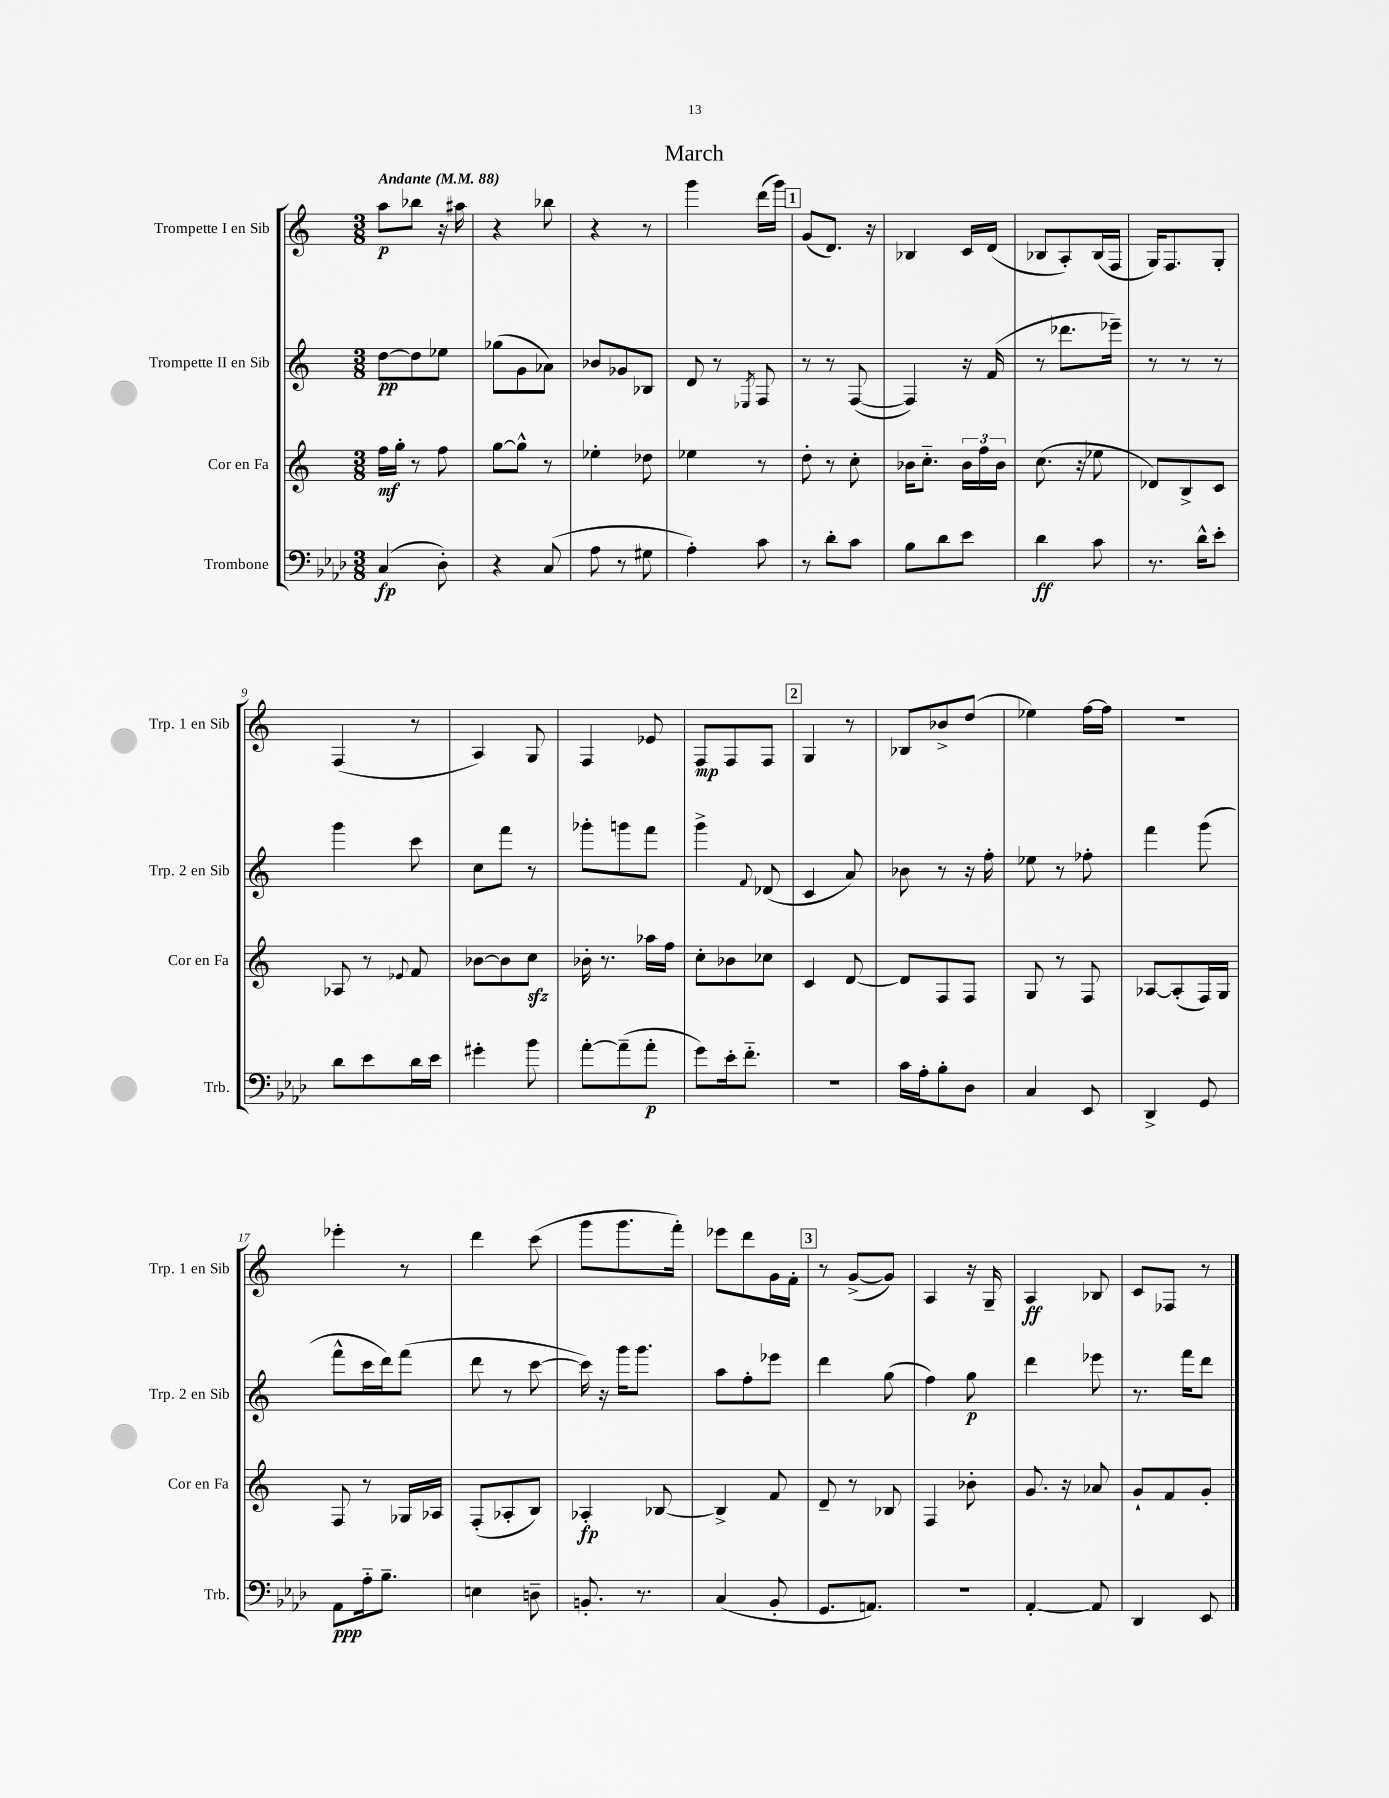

**kern	**kern	**kern	**kern
*staff4	*staff3	*staff2	*staff1
*clefF4	*clefG2	*clefG2	*clefG2
*k[b-e-a-d-]	*k[]	*k[]	*k[]
*M3/8	*M3/8	*M3/8	*M3/8
*MM88	*MM88	*MM88	*MM88
(4C	16ff	[8dd	8aa
.	16gg'	.	.
.	8r	8dd]	8bb-
8D-')	8ff	8ee-	16r
.	.	.	16aa#
=	=	=	=
4r	[8gg	(8gg-	4r
.	8gg^^]	8g	.
(8C	8r	8a-)	8bb-
=	=	=	=
8A-	4ee-'	8b-	4r
8r	.	8g-	.
8G#	8dd-	8B-	8r
=	=	=	=
4A-')	4ee-	8d	4ggg
.	.	8r	.
.	.	8qE-	.
8c	8r	8F	(16ddd
.	.	.	16ggg)
=	=	=	=
8r	8dd'	8r	(8g
8d-'	8r	8r	8.d)
8c	8cc'	([8F	.
.	.	.	16r
=	=	=	=
8B-	16b-	4F])	4B-
.	8.cc'~	.	.
8d-	.	.	.
8e-	24b-	16r	16c
.	24ff	.	.
.	.	(16f	(16d
.	24b-	.	.
=	=	=	=
4d-	(8.cc	8r	8B-
.	.	8.ddd-	8A')
.	16r	.	.
8c	8ee-	.	(16B-
.	.	16eee-~)	16F
=	=	=	=
8.r	8d-)	8r	16G)
.	.	.	8.F
.	8B^	8r	.
16d-^^	.	.	.
8e-'	8c	8r	8G'
=	=	=	=
8d-	8A-	4ggg	(4F
8e-	8r	.	.
.	8qqe-	.	.
16d-	8f	8ccc	8r
16e-	.	.	.
=	=	=	=
4g#'	[8b-	8cc	4A)
.	8b-]	8fff	.
8b-	8cc	8r	8G
=	=	=	=
[8a-'	16b-'	8ggg-'	4F
.	8.r	.	.
(8a-~]	.	8ggg	.
8a-'	16aa-	8fff	8e-
.	16ff	.	.
=	=	=	=
8g)	8cc'	4ggg^	8F
16e-'	8b-	.	8F
8.f'~	.	.	.
.	.	8qqf	.
.	8cc-	(8d-	8F
=	=	=	=
4.r	4c	4c	4G
.	[8d	8a)	8r
=	=	=	=
16c	8d]	8b-	8B-
16A-'	.	.	.
8B-'	8F	8r	8b-^
8D-	8F	16r	(8dd
.	.	16ff'	.
=	=	=	=
4C	8G	8ee-	4ee-)
.	8r	8r	.
8EE-	8F	8ff-'	[16ff
.	.	.	16ff]
=	=	=	=
4DD-^	[8A-	4fff	4.r
.	(8A-']	.	.
8GG	16F)	(8ggg	.
.	16G	.	.
=	=	=	=
8AA-	8F	8fff^^	4eee-'
16A-'~	8r	16ccc	.
8.B-~	.	16ddd)	.
.	16G-	(8fff	8r
.	16A-	.	.
=	=	=	=
4E	(8F'	8ddd	4ddd
.	8A-'	8r	.
8D~	8B)	[8ccc	(8ccc
=	=	=	=
8.BB'	4A-'	16ccc])	8ggg
.	.	16r	.
.	.	16ggg	8.ggg
8.r	.	8.ggg	.
.	[8B-	.	.
.	.	.	16fff')
=	=	=	=
(4C	4B-^]	8aa	8eee-
.	.	8ff'	8ddd
8BB-'	8f	8eee-	16g
.	.	.	16f'
=	=	=	=
8.GG	8d~	4ddd	8r
.	8r	.	([8g^
8.AA)	.	.	.
.	8B-	(8gg	8g])
=	=	=	=
4.r	4F	4ff)	4A
.	8b-'	8gg	16r
.	.	.	16G~
=	=	=	=
[4AA-'	8.g	4ddd	4A
.	16r	.	.
8AA-]	8a-	8eee-	8B-
=	=	=	=
4DD-	8g`	8.r	8c
.	8f	.	8F-
.	.	16fff	.
8EE-	8g'	8ddd	8r
==	==	==	==
*-	*-	*-	*-
